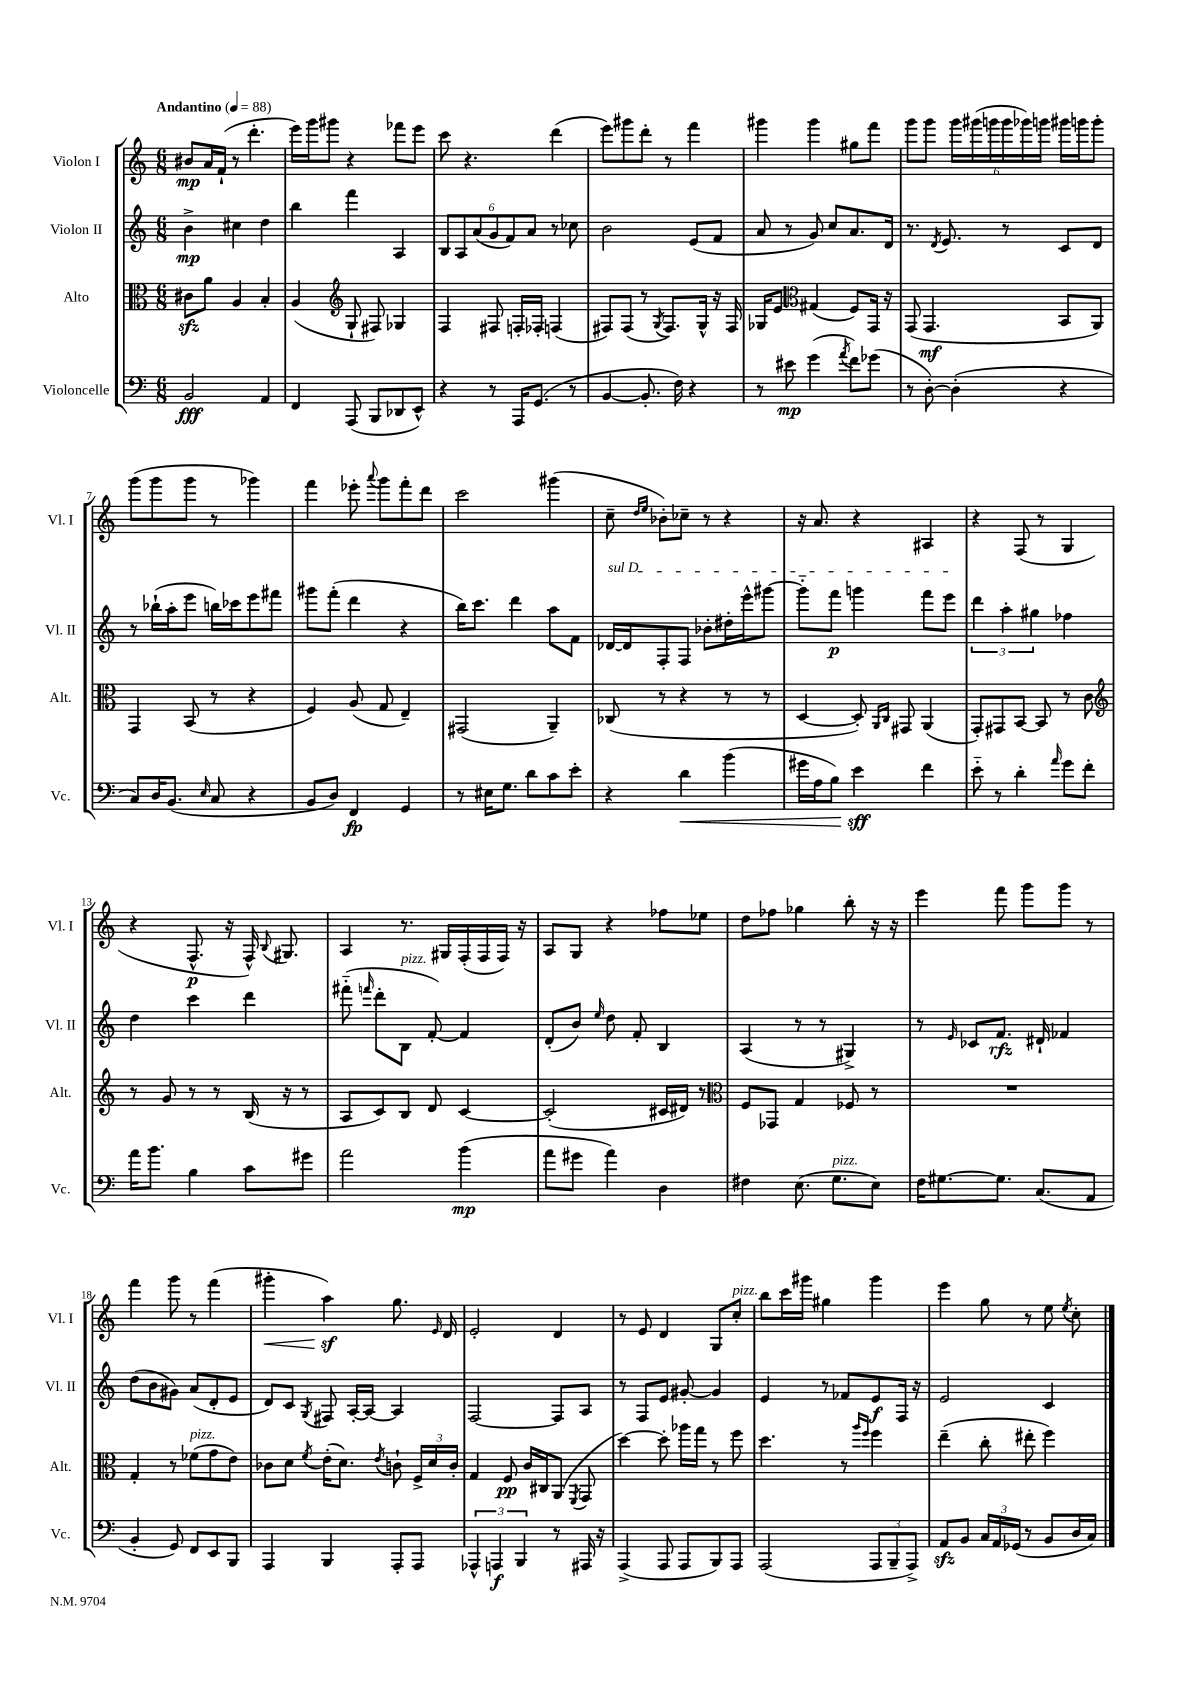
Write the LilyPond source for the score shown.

<<
\new StaffGroup <<
\new Staff = "s0" \with { instrumentName = "Violon I" shortInstrumentName = "Vl. I" } {
    \clef treble \key c \major \numericTimeSignature \time 6/8 \tempo "Andantino" 4 = 88
    \autoBeamOff bis'8[\mp a'16 f'16]-!( r8 d'''4.-. |
    e'''16[) g'''16 gis'''8] r4 fes'''8[ e'''8] |
    c'''8 r4. d'''4( |
    e'''8[) gis'''8 d'''8]-. r8 f'''4 |
    gis'''4 gis'''4 gis''8[ f'''8] |
    g'''8[ g'''8] \tuplet 6/4 { g'''16[ gis'''16( g'''16 g'''16 ges'''16) g'''16] } gis'''16[ g'''16 g'''8]-. |
    g'''8[( g'''8 g'''8] r8 ges'''4) |
    f'''4 ees'''8-. \appoggiatura { a'''8 } g'''8[ f'''8-. d'''8] |
    c'''2 gis'''4( |
    c''8-- \grace { d''16[ e''16] } bes'8[-.) ces''8]-- r8 r4 |
    r16 a'8. r4 ais4 |
    r4 f8( r8 g4 |
    r4 f8.-^\p r16 f16-^) \appoggiatura { b8 } gis8. |
    a4 r8. gis16[ f16-.( f16 f16]) r16 |
    a8[ g8] r4 fes''8[ ees''8] |
    d''8[ fes''8] ges''4 b''8-. r16 r16 |
    e'''4 f'''8 g'''8[ g'''8] r8 |
    f'''4 g'''8 r8 f'''4( |
    gis'''4-.\< a''4\sf\!) g''8. \grace { e'16 } d'16 |
    e'2-. d'4 |
    r8 e'8 d'4 g8[ c''8]-.^\markup { \italic "pizz." } |
    b''8[ c'''16 gis'''16] gis''4 gis'''4 |
    e'''4 g''8 r8 e''8 \acciaccatura { e''8 } c''8-. \bar "|." |
}
\new Staff = "s1" \with { instrumentName = "Violon II" shortInstrumentName = "Vl. II" } {
    \clef treble \key c \major \numericTimeSignature \time 6/8
    \autoBeamOff b'4->\mp cis''4 d''4 |
    b''4 f'''4 a4 |
    \tuplet 6/4 { b8[ a8 a'8( g'8 f'8) a'8] } r8 ces''8 |
    b'2 e'8[( f'8] |
    a'8 r8 g'8) c''8[ a'8. d'16] |
    r8. \acciaccatura { d'8 } e'8. r8 c'8[ d'8] |
    r8 bes''16[-!( a''16-. e'''8] b''16[) ces'''16 e'''8 fis'''8] |
    gis'''8[ f'''8]-.( d'''4 r4 |
    b''16[) c'''8.] d'''4 a''8[ f'8] |
    \once \override TextSpanner.bound-details.left.text = \markup { \italic "sul D" } des'16[~\startTextSpan des'16 f8-. f8] bes'8[-. dis''16-. e'''16-^ gis'''8]~ |
    gis'''8[-_ f'''8]\p g'''4 f'''8[ e'''8]\stopTextSpan |
    \tuplet 3/2 { d'''4 a''4-. gis''4 } fes''4 |
    d''4 c'''4 d'''4 |
    fis'''8-_( \grace { f'''16 } d'''8[-. b8]^\markup { \italic "pizz." } f'8~-.) f'4 |
    d'8[-.( b'8]) \grace { e''16 } d''8 f'8-. b4 |
    a4( r8 r8 gis4->) |
    r8 \grace { e'16 } ces'8[ f'8.]\rfz dis'16-! fes'4 |
    d''8[( b'8 gis'8]) a'8[( d'8-. e'8] |
    d'8[) c'8] \acciaccatura { g8 } fis8 a16[~-. a16]~ a4 |
    f2~ f8[ a8] |
    r8 f8[ e'8] gis'8~-. gis'4 |
    e'4 r8 fes'8[ e'8\f f16] r16 |
    e'2 c'4 \bar "|." |
}
\new Staff = "s2" \with { instrumentName = "Alto" shortInstrumentName = "Alt." } {
    \clef alto \key c \major \numericTimeSignature \time 6/8
    \autoBeamOff cis'8[\sfz a'8] a4 b4-. |
    a4( \clef treble g8-! fis8) ges4 |
    f4 fis8 f16[-. fes16]-. f4( |
    fis8[) fis8]( r8 \acciaccatura { g8 } fis8.[) g16]-^ r16 fis16 |
    ges16[ e'8.] \clef alto gis4( f8[) g,16] r16 |
    g,8( g,4.\mf b,8[ a,8]) |
    g,4 b,8( r8 r4 |
    f4) a8( g8 e4--) |
    gis,2( a,4--) |
    ces8( r8 r4 r8 r8 |
    d4~ d8-.) \grace { a,16[ c16] } gis,8 a,4( |
    g,8[-.) gis,8 b,8]~ b,8 r8 c'8 |
    \clef treble r8 g'8 r8 r8 b16( r16 r8 |
    a8[ c'8) b8] d'8 c'4~ |
    c'2-.( cis'16[ dis'16]) r8 |
    \clef alto f8[ ges,8] g4 fes8 r8 |
    R2. |
    g4-. r8 fes'8[^\markup { \italic "pizz." }( g'8 e'8]) |
    ces'8[ d'8] \acciaccatura { f'8 } e'16[-.( d'8.]) \acciaccatura { e'8 } c'8-! \tuplet 3/2 { f16[-> d'16 c'16]-. } |
    g4 f8\pp c'16[ cis16 a,8]( \acciaccatura { f,8 } g,8 |
    d''4~) d''8-. aes''16[ g''16] r8 f''8 |
    d''4. r8 \grace { a''16[ f''16] } f''4 |
    e''4--( c''8-. eis''8-. f''4) \bar "|." |
}
\new Staff = "s3" \with { instrumentName = "Violoncelle" shortInstrumentName = "Vc." } {
    \clef bass \key c \major \numericTimeSignature \time 6/8
    \autoBeamOff b,2\fff a,4 |
    f,4 a,,8( b,,8[ des,8 e,8]-^) |
    r4 r8 a,,16[ g,8.]( r8 |
    b,4~ b,8.-. f16) r4 |
    r8 eis'8\mp g'4( \acciaccatura { a'8 } f'8[) ges'8]( |
    r8 d8~-.) d4-.( r4 |
    c8[) d16 b,8.]( \grace { e16 } c8 r4 |
    b,8[ d8]) f,4\fp g,4 |
    r8 eis16[ g8.] d'8[ c'8 e'8]-. |
    r4 d'4\< b'4( |
    gis'16[ a16 b8]) e'4\sff\! f'4 |
    e'8-_ r8 d'4-. \grace { a'16 } g'8[ f'8]-. |
    a'16[ b'8.] b4 c'8[ gis'8] |
    a'2 b'4\mp( |
    a'8[ gis'8] a'4) d4 |
    fis4 e8.( g8.[^\markup { \italic "pizz." } e8]) |
    f16[ gis8.~ gis8.] c8.[( a,8] |
    b,4-. g,8) f,8[ e,8 b,,8] |
    a,,4 b,,4 a,,8[-. a,,8] |
    \tuplet 3/2 { aes,,4-^ a,,4\f b,,4 } r8 ais,,16 r16 |
    a,,4->( a,,8 a,,8[ b,,8) a,,8] |
    a,,2( \tuplet 3/2 { a,,8[ b,,8-- a,,8]->) } |
    a,8[\sfz b,8] \tuplet 3/2 { c16[ a,16 ges,16]( } r8 b,8[ d16 c16]) \bar "|." |
}
>>
>>
